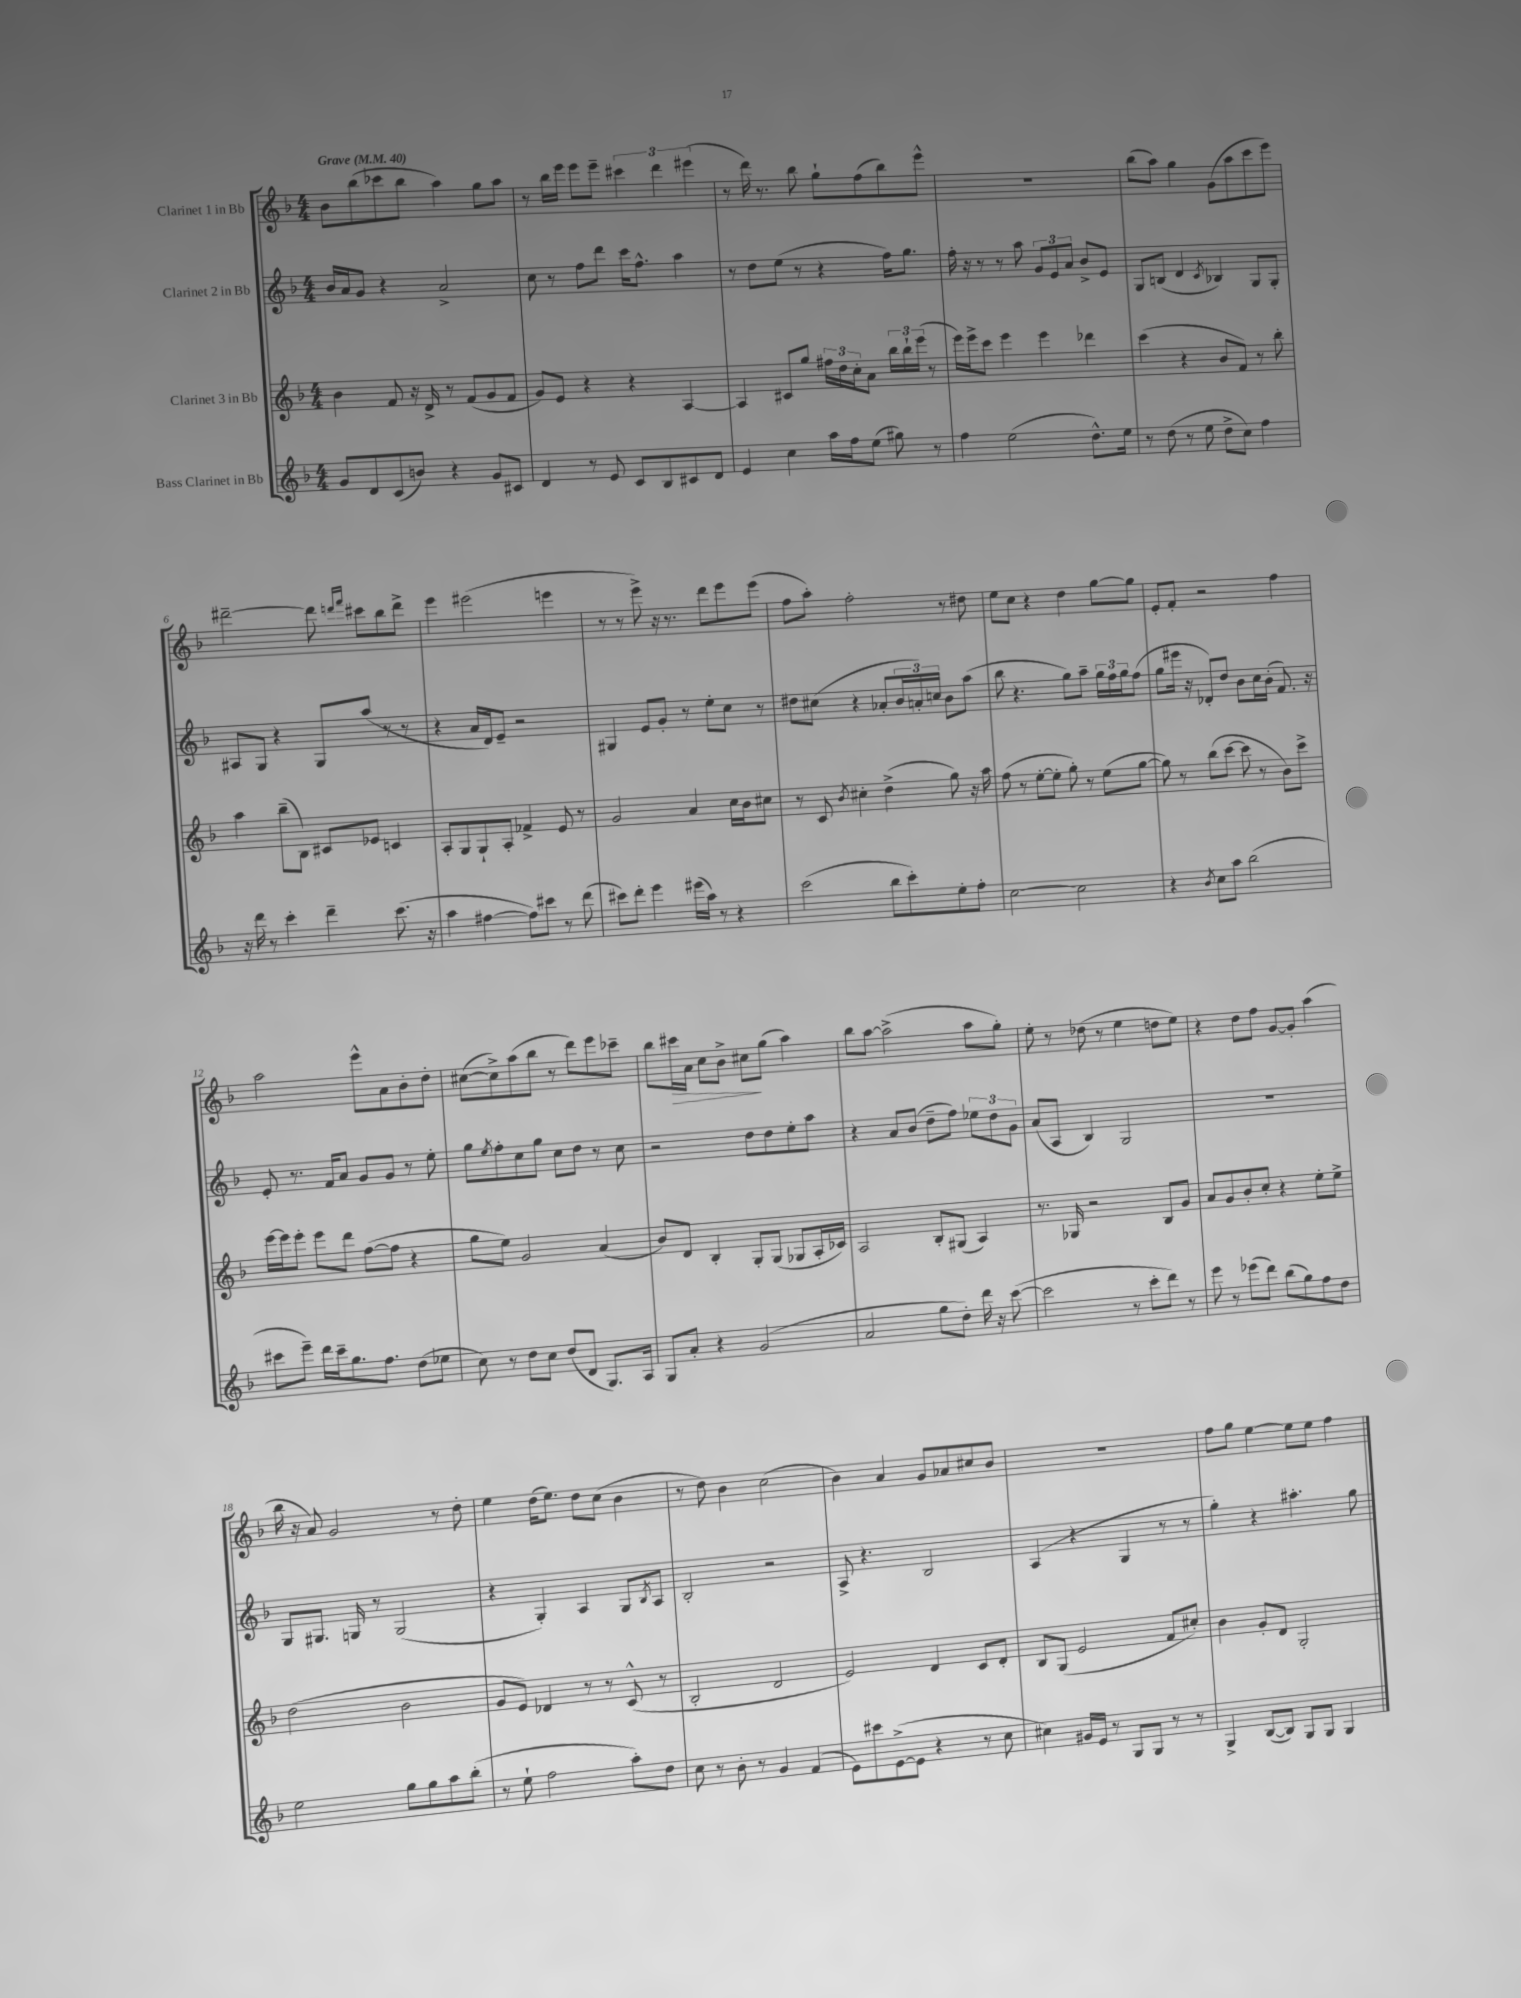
<<
\new StaffGroup <<
\new Staff = "s0" \with { instrumentName = "Clarinet 1 in Bb" } {
    \clef treble \key f \major \numericTimeSignature \time 4/4 \tempo "Grave" 4 = 40
    bes'8 bes''8( ces'''8 bes''8 a''4) g''8 a''8 |
    r8 bes''16 e'''16 e'''8 e'''8-- \tuplet 3/2 { cis'''4 d'''4 eis'''4( } |
    r8 d'''16) r8. bes''8 g''8-! f''8( bes''8) e'''8-^ |
    R1 |
    bes''8( a''8) g''4 g'8( a''8 c'''8 e'''8) |
    dis'''2~-- dis'''8 \grace { d'''16 f'''16 } cis'''8 bes''8 d'''8-> |
    e'''4 eis'''2( e'''4 |
    r8 r8 e'''8->) r16 r8. d'''8 e'''8 e'''8( |
    f''8 a''8-.) f''2-. r8 dis''8 |
    e''8 c''8 r4 d''4 g''8~ g''8 |
    e'8-. f'8-. r2 f''4 |
    a''2 e'''8-^ a'8 bes'8-. d''8-. |
    cis''8~( cis''8->) a''8( bes''8 r8 d'''8) e'''8 ces'''8-- |
    bes''8 cis'''16\> a'16 c''8 bes'8-> cis''8\! g''8( a''4) |
    bes''8 a''8~ a''2->( a''8 g''8-.) |
    e''8-. r8 des''8( r8 e''4 d''8 e''8) |
    r4 d''8 f''8 g'8~ g'8-. a''4( |
    bes''16 r16 a'8) g'2 r8 d''8-. |
    e''4 d''16( e''8.) d''8 c''8( bes'4 |
    r8 d''8) bes'4 c''2( |
    bes'4) a'4 g'8 aes'8 cis''8 bes'8 |
    r1 |
    f''8 g''8 e''4~ e''8 e''8 f''4 \bar "|." |
}
\new Staff = "s1" \with { instrumentName = "Clarinet 2 in Bb" } {
    \clef treble \key f \major \numericTimeSignature \time 4/4
    bes'16 a'16 g'8 r4 a'2-> |
    c''8 r8 f''8 d'''8 c'''16 f''8.-^ a''4 |
    r8 d''8 e''8( r8 r4 f''16) g''8. |
    f''16-. r16 r8 r8 a''8 \tuplet 3/2 { g'8 e'8 a'8 } bes'8-> e'8 |
    g8 b8( d'4 \acciaccatura { c'8 } bes4) g8 g8-. |
    ais8 g8 r4 g8 a''8( r8 r8 |
    r4 a'16 d'16) e'8-- r2 |
    gis4 e'8 g'8-. r8 e''8-. c''8 r8 |
    dis''8 cis''8( r4 aes'8-. \tuplet 3/2 { bes'16 a'16-.) c''16 } bes'8 a''8( |
    bes''8 r4. g''8) a''8-- \tuplet 3/2 { g''16 f''16 g''16 } f''8( |
    g''8 eis'''16 r16 des'8-.) d''8 bes'8 c''16 bes'16-.( f'8.) r16 |
    e'8-. r8. f'16 a'8 g'8 g'8 r8 e''8-. |
    g''8 \acciaccatura { e''8 } f''8-. c''8 g''8 c''8 d''8 r8 c''8 |
    r2 d''8 d''8 e''8-. a''8 |
    r4 a'8 bes'8( d''8-- f''8) \tuplet 3/2 { ees''8 d''8 g'8 } |
    a'8( a8 bes4) g2 |
    R1 |
    g8 gis8. g16 r8 g2( |
    r4 g4-.) a4 g8 \acciaccatura { bes8 } a8 |
    bes2-. r2 |
    a8-> r4. bes2 |
    a4( r4 g4 r8 r8 |
    g''4-.) r4 ais''4.-. g''8 \bar "|." |
}
\new Staff = "s2" \with { instrumentName = "Clarinet 3 in Bb" } {
    \clef treble \key f \major \numericTimeSignature \time 4/4
    bes'4 f'8 r16 d'16-> r8 f'8( g'8 f'8 |
    g'8) e'8 r4 r4 a4~ |
    a4 cis'8 g''8 \tuplet 3/2 { fis''16 d''16 c''16-. } a'8 \tuplet 3/2 { bes''16 bes''16-! e'''16( } r8 |
    e'''16) e'''16-> c'''8 e'''4 e'''4 des'''4 |
    c'''4( r4 bes'8 f'8) r8 bes''8-. |
    a''4 bes''8--( bes8) cis'8 ees'8 c'4 |
    a8-. g8 g8-! a8-. fes'4-> e'8 r8 |
    g'2 a'4 c''16 bes'16 cis''8 |
    r8 c'8 \acciaccatura { bes'8 } cis''4-. d''4->( g''8) r16 a''16 |
    f''8( r8 e''8~-. e''8-. g''8-.) r8 e''8( g''8~ |
    g''8) r8 bes''8( c'''8~ c'''8 r8 bes'8) c'''8-> |
    e'''16~ e'''16 e'''8-. e'''8 d'''8 f''8~( f''8 r4 |
    g''8 e''8) g'2 a'4( |
    bes'8) d'8 bes4-. g8-. g8( ges8 a16-. ces'16) |
    a2 bes8-. gis8( a4) |
    r8. ges16 r2 bes8 g'8 |
    a'8 g'8 bes'8-. c''8-. r4 e''8-. e''8-> |
    d''2( bes'2 |
    g'8 e'8) des'4 r8 r8 c'8-^( r8 |
    bes2-. d'2 |
    e'2) d'4 c'8 d'8-. |
    bes8 g8( e'2 f'8 cis''8-.) |
    bes'4 g'8-. d'8 g2-. \bar "|." |
}
\new Staff = "s3" \with { instrumentName = "Bass Clarinet in Bb" } {
    \clef treble \key f \major \numericTimeSignature \time 4/4
    g'8 d'8 c'8( b'8) r4 g'8 cis'8 |
    d'4 r8 e'8 c'8 bes8 cis'8 d'8 |
    e'4 c''4 a''16 f''16 e''8( gis''8) r8 |
    f''4 e''2( d''8.-^) e''16 |
    r8 d''8( r8 e''8 d''8-> c''8) f''4 |
    r16 d'''16 r8 c'''4-. d'''4-- c'''8.( r16 |
    a''4 fis''4~ fis''8) cis'''8 r8 d'''8( |
    cis'''8) d'''8-. e'''4 eis'''16( a''16) r8 r4 |
    c'''2( bes''8 c'''8-.) e''8-. f''8-. |
    c''2~ c''2 |
    r4 \acciaccatura { bes'8 } c''8 a''8 bes''2( |
    cis'''8 e'''8--) d'''16 cis'''16-- g''8. f''8. d''8( ees''8 |
    c''8) r8 d''8 c''8 d''8( d'8 g8.) a16 |
    g8 a'8-. r4 g'2( |
    a'2 g''8 d''8-.) d'''16 r16 c'''8~( |
    c'''2 r8 c'''8-. d'''8) r8 |
    e'''8 r8 ees'''8( d'''8) bes''8( g''8) f''8 d''8 |
    e''2 g''8 g''8 a''8 bes''8-.( |
    r8 e''8-! f''2 a''8-.) d''8 |
    c''8 r8 bes'8-. r8 g'4 f'4( |
    e'8) cis'''8 e'8~->( e'8 r4 r8 c''8 |
    cis''4) gis'16 e'16 r8 g8 g8 r8 r8 |
    g4-> bes8~( bes8) g8 g8 g4 \bar "|." |
}
>>
>>
